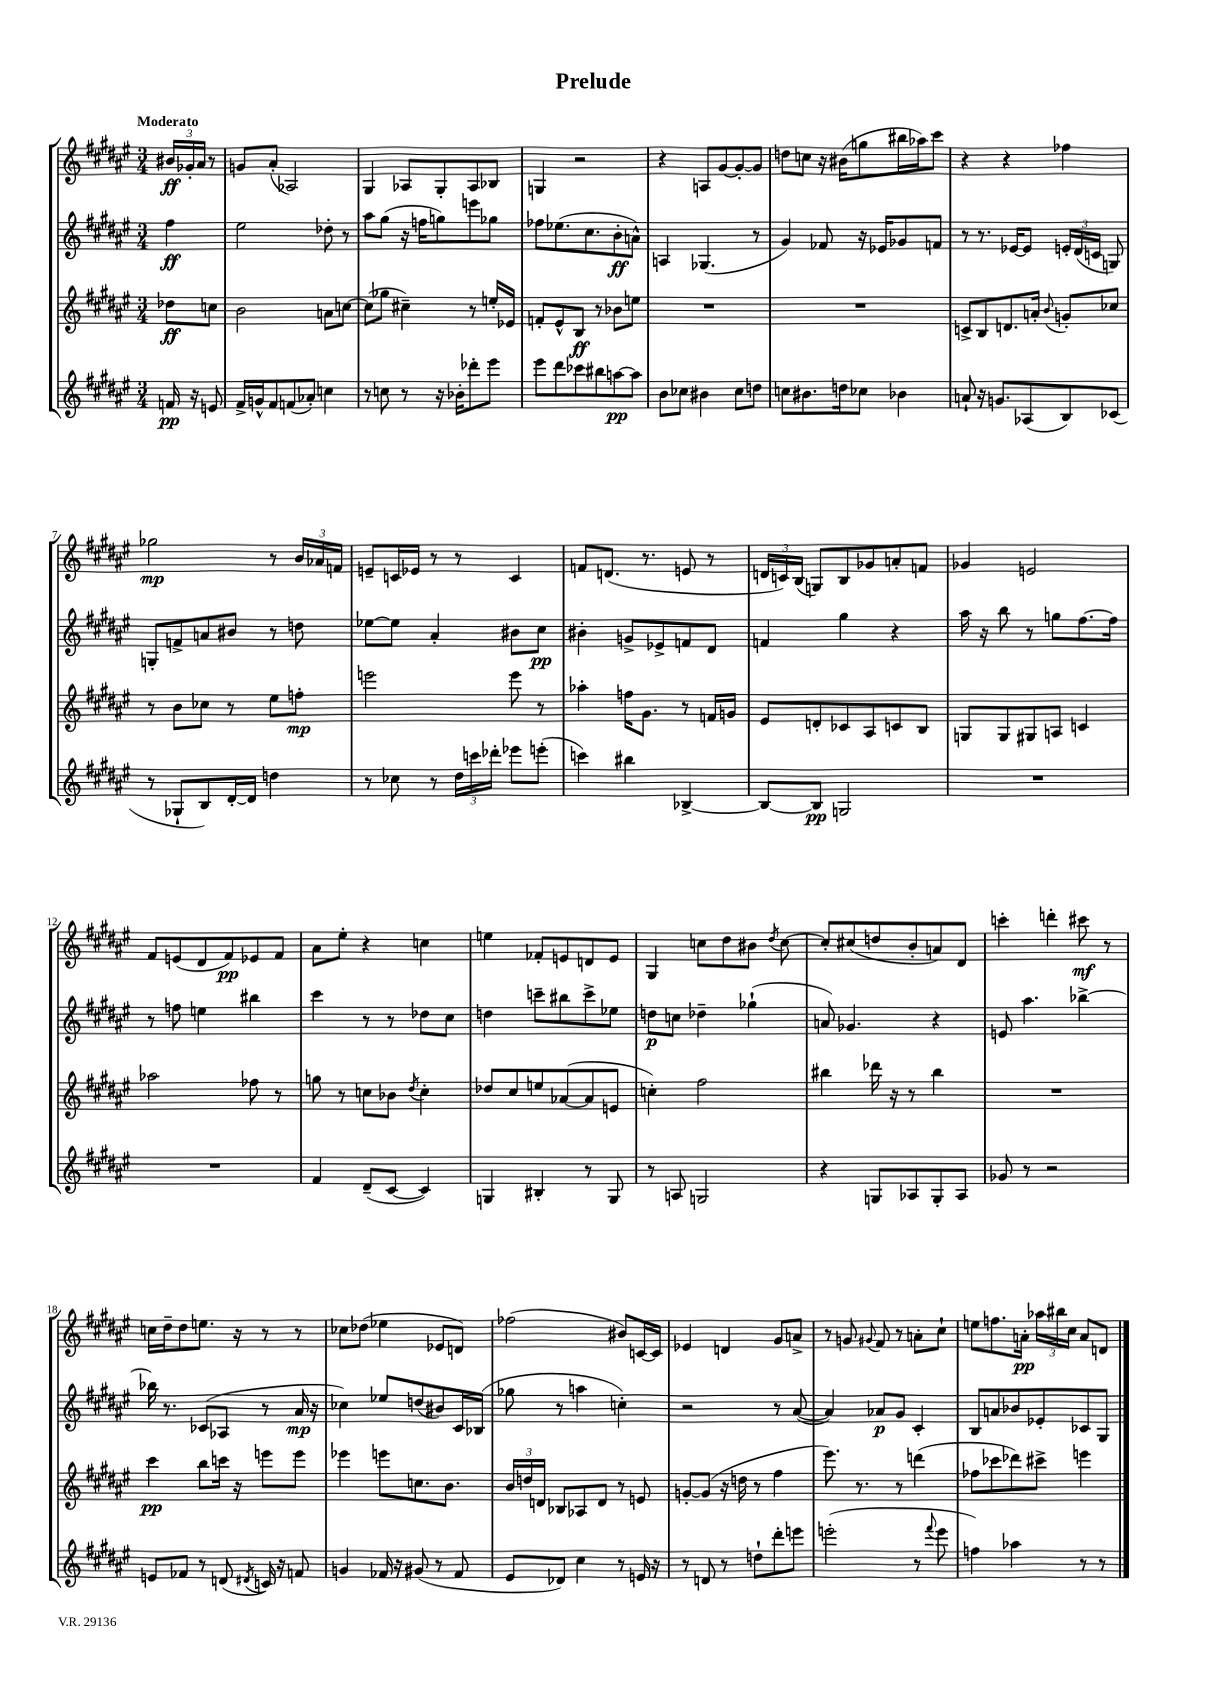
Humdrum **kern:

**kern	**kern	**kern	**kern
*staff4	*staff3	*staff2	*staff1
*clefG2	*clefG2	*clefG2	*clefG2
*k[f#c#g#d#a#e#]	*k[f#c#g#d#a#e#]	*k[f#c#g#d#a#e#]	*k[f#c#g#d#a#e#]
*M3/4	*M3/4	*M3/4	*M3/4
16f	8dd-	4ff#	24b#
.	.	.	24g-'
16r	.	.	.
.	.	.	24a#
8e	8cc	.	8r
=	=	=	=
16f#^	2b	2ee#	8g
16g^^	.	.	.
8f#	.	.	(8a#'
(8f	.	.	2A-)
8a-')	.	.	.
4cc	8a	8dd-'	.
.	[8cc	8r	.
=	=	=	=
8r	(8cc]	8aa#	4G#
8cc	8gg-	(8gg#	.
8r	4cc#~)	16r	8A-
.	.	16ff	.
16r	.	8gg)	8G#'
16b-'	.	.	.
8ddd-'	8r	8eee	8A-
8eee#	16ee'	8gg-	8B-
.	16e-	.	.
=	=	=	=
8eee#	8f'	8ff-	4G
8ddd#	8e#^^	(8.ee-	.
8ccc-	8B	.	2r
.	.	8.cc#	.
8bb#	8r	.	.
[8aa	8b-	8b'	.
8aa]	8ee	8a^^)	.
=	=	=	=
8b	2.r	4A	4r
8cc-	.	.	.
4b#	.	(4.G-	8A
.	.	.	[8g#
8cc-	.	.	8g#'_
8dd	.	8r	8g#]
=	=	=	=
8cc	2.r	4g#)	8dd
8.b#	.	.	8cc
.	.	8f-	16r
16dd	.	.	(16b#
8cc-	.	16r	8gg
.	.	16e-	.
4b-	.	8g-	16bb#
.	.	.	16aa-)
.	.	8f	8ccc#
=	=	=	=
8a`	8c^	8r	4r
16r	8B	8.r	.
8.g	.	.	.
.	8.d	.	4r
.	.	[16e-	.
(8A-	.	8e-]	.
.	16a'	.	.
.	8qqb	.	.
8B)	8g'	24e'	4ff-
.	.	(24d#	.
.	.	24c	.
(8c-	8cc-	8G)	.
=	=	=	=
8r	8r	8G'	2gg-
8G-`	8b	8f^	.
8B)	8cc-	8a	.
[16d#'	8r	8b#	.
16d#]	.	.	.
4dd	8ee#	8r	8r
.	8ff'	8dd	24b
.	.	.	24a-
.	.	.	24f
=	=	=	=
8r	2eee	[8ee-	8e~
8cc-	.	8ee-]	16c
.	.	.	16e-
8r	.	4a#'	8r
24dd#	.	.	8r
24ccc	.	.	.
24ddd-'	.	.	.
8eee-	8eee	8b#	4c
(8eee'	8r	8cc#	.
=	=	=	=
4ccc)	4aa-'	4b#'	8f
.	.	.	(8.d
4bb#	16ff	8g^	.
.	8.g#	.	8.r
.	.	8e-^	.
[4B-^	8r	8f	8e
.	16f	8d#	8r
.	16g	.	.
=	=	=	=
8B-_	8e#	4f	24d
.	.	.	24c)
.	.	.	(24B
8B-]	8d'	.	8G)
2G	8c-	4gg#	8B
.	8A#	.	8g-
.	8c	4r	8a'
.	8B	.	8f
=	=	=	=
2.r	8G	16aa#	4g-
.	.	16r	.
.	8G	8bb	.
.	8G#	8r	2e
.	8A	8gg	.
.	4c	[8.ff#	.
.	.	16ff#]	.
=	=	=	=
2.r	2aa-	8r	8f#
.	.	8ff	(8e
.	.	4ee	8d#
.	.	.	8f#)
.	8ff-	4bb#	8e-
.	8r	.	8f#
=	=	=	=
4f#	8gg	4ccc#	8a#
.	8r	.	8ee#'
(8d#~	8cc	8r	4r
[8c#	8b-	8r	.
.	8qdd#	.	.
4c#])	4cc'	8dd-	4cc
.	.	8cc#	.
=	=	=	=
4G	8dd-	4dd	4ee
.	8cc#	.	.
4B#'	8ee	8ccc~	8f-'
.	([8a-	8bb#	8e
8r	8a-]	8ccc^	8d
8G	8e	8ee-	8e
=	=	=	=
8r	4cc')	8dd	4G#
8A	.	8cc	.
2G	2ff#	4dd-~	8cc
.	.	.	8dd#
.	.	(4gg-`	8b#
.	.	.	8qdd#
.	.	.	[8cc
=	=	=	=
4r	4bb#	8a)	8cc']
.	.	4.g-	(8cc#
8G	16ddd-	.	8dd
.	16r	.	.
8A-	8r	.	8b'
8G'	4bb#	4r	8a)
8A-	.	.	8d#
=	=	=	=
8g-	2.r	8e	4ccc'
8r	.	4.aa#	.
2r	.	.	4ddd'
.	.	[4bb-^	8ccc#
.	.	.	8r
=	=	=	=
8e	4ccc#	16bb-]	16cc
.	.	8.r	16dd#~
8f-	.	.	8dd#
8r	8bb	(8c-	8.ee
(8d	16ccc	8A-	.
.	16r	.	16r
8qd#	.	.	.
16c)	8eee	8r	8r
16r	.	.	.
8f	8eee	16a#	8r
.	.	16r	.
=	=	=	=
4g	4eee-	4cc-)	8cc-
.	.	.	(8dd-
16f-	8eee	8ee-	4ee-
16r	.	.	.
(8g#	8.cc	(8dd	.
8r	.	8b#)	8e-
.	8.b	.	.
8f-	.	16c#	8d)
.	.	(16B-	.
=	=	=	=
8e#	24b	8gg-	(2ff-
.	24dd	.	.
.	24d	.	.
8d-)	8B-	8r	.
4cc#	8A-	4aa	.
.	8d	.	.
8r	8r	4cc')	8b#)
16e	8e	.	[16c
16r	.	.	16c]
=	=	=	=
8r	[8g'	2r	4e-
8d	(8g]	.	.
8r	16r	.	4d
.	16dd	.	.
8dd`	8r	.	.
8ddd#'	4ff#	8r	8g#
8eee	.	([8a#	8a^
=	=	=	=
(2eee'	8.eee#)	4a#])	8r
.	.	.	8g
.	8.r	.	.
.	.	.	8qqg#
.	.	8a-	8f#
.	8r	8g#	8r
8r	(4ddd	4c#'	8a'
8qqfff#	.	.	.
8eee	.	.	8cc#`
=	=	=	=
4ff)	8ff-	8B	8ee
.	8ccc-	8a	8.ff
4aa-	8ddd-)	8b-	.
.	.	.	16a'
.	8ccc#^	8e-'	24aa-
.	.	.	24bb#
.	.	.	24cc#
8r	4eee	8c-	8a
8r	.	8G#	8d
==	==	==	==
*-	*-	*-	*-
